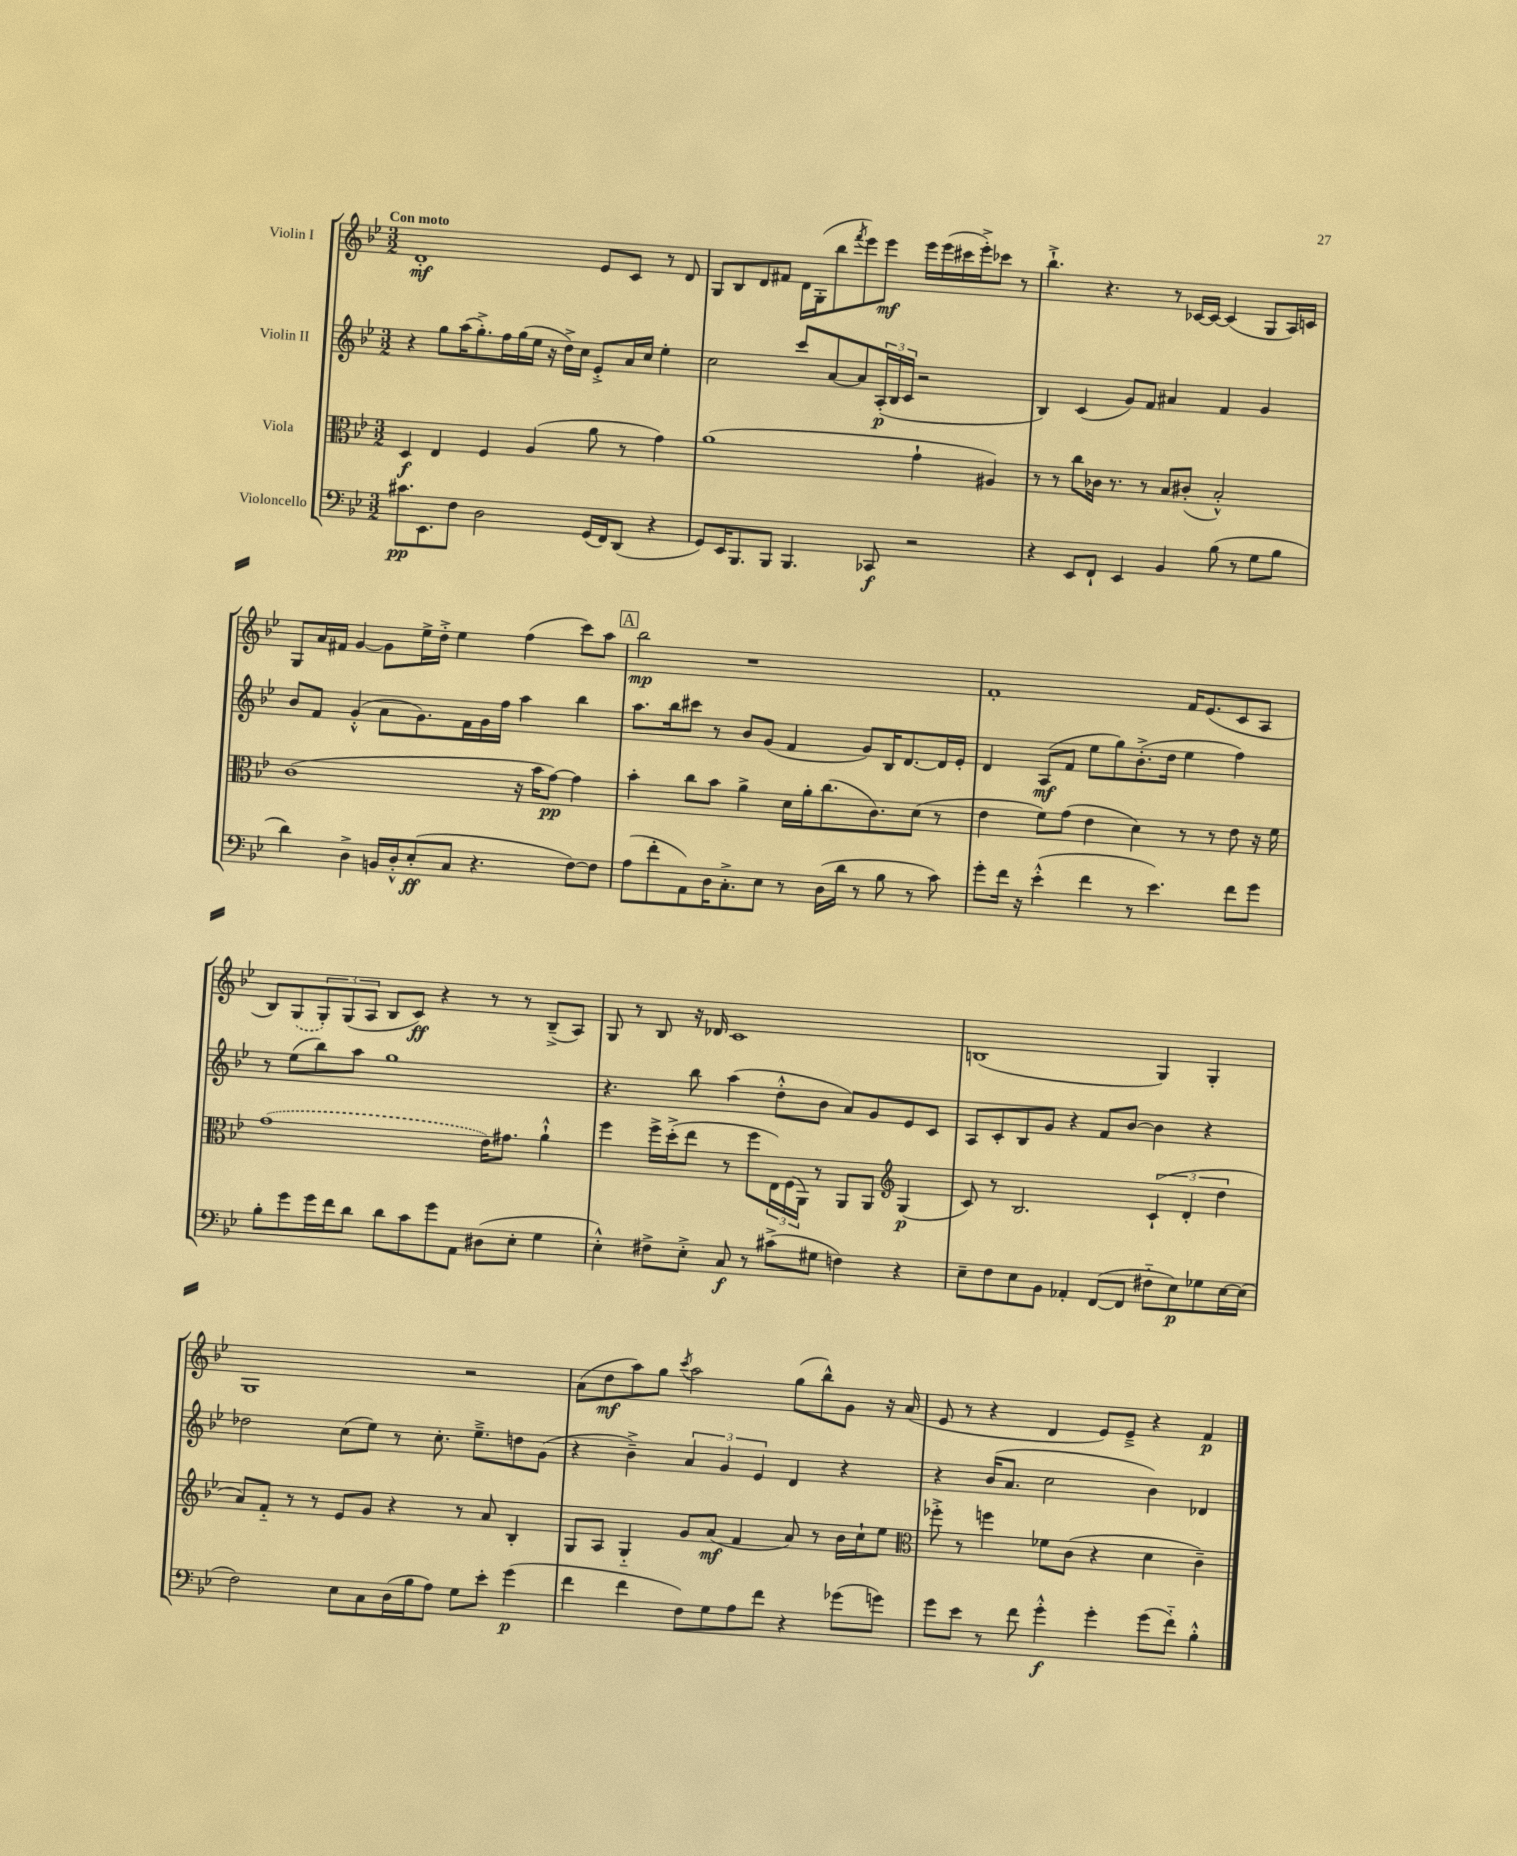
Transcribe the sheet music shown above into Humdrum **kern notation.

**kern	**kern	**kern	**kern
*staff4	*staff3	*staff2	*staff1
*clefF4	*clefC3	*clefG2	*clefG2
*k[b-e-]	*k[b-e-]	*k[b-e-]	*k[b-e-]
*M3/2	*M3/2	*M3/2	*M3/2
8.c#\L	4D/	4r	1d'
8.EE-\	.	.	.
.	4E-/	8gg\L	.
8F\J	.	(16aa\K	.
.	.	8.gg'^\)	.
2D\	4F/	.	.
.	.	16ff\L	.
.	.	(16gg\	.
.	(4A/	16ee-\JJ	.
.	.	16r	.
.	.	16dd^\LL)	.
.	.	16cc\JJ	.
(16GG/LL	8a\	8e-'^/L	8e-/L
16FF/J)	.	.	.
(8DD/J	8r	16a/L	8c/J
.	.	16cc/JJ	.
4r	4g\)	4ee-'\	8r
.	.	.	8d/
=	=	=	=
8GG/L)	(1a	2cc\	8G/L
16EE-/K	.	.	8B-/
8.BBB-/	.	.	.
.	.	.	8d/
8BBB-/J	.	.	8f#/J
4.BBB-/	.	8ccc/L	16d\LL
.	.	.	(16G'\J
.	.	[8a/	8bb-\
.	.	.	8qfff/
.	.	8a/]	8eee-\)
8CC-/	.	(24A'/L	8eee-\J
.	.	24B-/	.
.	.	24c/JJ	.
2r	4g`\	2r	16eee-\LL
.	.	.	(16eee-\
.	.	.	16ccc#\
.	.	.	16eee-'^\J)
.	4A#/)	.	8ccc-\J
.	.	.	8r
=	=	=	=
4r	8r	4B-/)	4.bb-`^\
.	8r	.	.
8EE-/L	8cc\L	(4c/	.
8FF`/J	16c-\Jk	.	4.r
.	8.r	.	.
4EE-/	.	8g/L)	.
.	8r	8f/J	.
4BB-/	8B-/L	4a#/	8r
.	(8c#'/J	.	[16c-/LL
.	.	.	16c-/_JJ
(8B-\	2B-'^^/)	4f/	(4c-/]
8r	.	.	.
8G\L	.	4g/	8G/L
8B-\J	.	.	16A/L)
.	.	.	16c/JJ
=	=	=	=
4d\)	(1c	8b-/L	8G/L
.	.	8f/J	16a/L
.	.	.	16f#/JJ
4D^\	.	(4g'^^/	[4g/
16BB/LL	.	8a\L	8g\]L
16D'^^/J	.	.	.
(8E-'/	.	8.g\)	16ee-^\L
.	.	.	16dd'^\JJ
8C/J	.	.	4ee-\
.	.	16f\L	.
4.r	.	16g\	.
.	.	16ff\JJ	.
.	16r	4aa\	(4ff\
.	16b-\LK	.	.
.	[8g\J)	.	.
[8F\L)	4g\]	4bb-\	8ccc\L)
8F\]J	.	.	8aa\J
=	=	=	=
(8A\L	4b-'\	8.aa\L	2bb-\
8f'\	.	.	.
.	.	16bb-\k	.
8AA\)	8cc\L	8ccc#\J	.
16D\K	8b-\J	8r	.
8.C'^\	.	.	.
.	4a^\	8b-/L	1r
8E-\J	.	(8g/J	.
8r	16d\LL	4f/	.
.	16a'\J	.	.
(16D\LL	(8.cc\	.	.
16d\JJ	.	.	.
8r	.	8g/L)	.
.	8.c\)	.	.
8B-\	.	16B-/K	.
.	.	[8.d/	.
8r	(8d\J	.	.
8c\)	8r	16d/]L	.
.	.	16e-'/JJ	.
=	=	=	=
8g'\L	4e-\	4d/	1f'
16f\Jk	.	.	.
16r	.	.	.
(4e-'^^\	8f\L)	(8A/L	.
.	(8g\J	8f/J	.
4f\	4e-\	8ee-\L	.
.	.	8gg\)	.
8r	4d\)	(8.b-'^\	.
4.e-\)	.	.	.
.	.	16dd\Jk	.
.	8r	4ee-\	16f/LK
.	.	.	(8.e-/
.	8r	.	.
8f\L	8e-\	4ff\)	8c/
8g\J	16r	.	8A/J
.	16f\	.	.
=	=	=	=
8B-'\L	(1g	8r	8B-/L)
8g\	.	(8ee-\L	(8G/
16g\L	.	8bb-\)	12G'/)
16f\J	.	.	.
.	.	.	(12G/
8d\J	.	8aa\J	.
.	.	.	12A/J
8d\L	.	1gg	8B-/L
8c\	.	.	8c/J)
8g\	.	.	4r
8AA\J	.	.	.
(8D#\L	16e-\LK)	.	8r
.	8.g#\J	.	.
8E-'\J	.	.	8r
4G\	4a`^^\	.	(8B-~^/L
.	.	.	8A/J)
=	=	=	=
4E-'^^\)	4ff\	4.r	8G/
.	.	.	8r
8F#^\L	16ff^\LL	.	8B-/
.	(16dd'^\J	.	.
8E-'^\J	8ee-\J	8bb-\	16r
.	.	.	16d-/
8C/	8r	(4aa\	1c
8r	8ff\L	.	.
(8c#^\L	24E-\L)	8dd'^^\L	.
.	(24F\	.	.
.	24AA\JJ)	.	.
8G#\J	8r	8b-\J	.
4F\)	8AA/L	8a/L)	.
.	8AA/J	8g/	.
*	*clefG2	*	*
4r	(4G/	8e-/	.
.	.	8c/J	.
=	=	=	=
8E-~\L	8c/)	8A/L	(1B
8F\	8r	8c'/	.
8E-\	2.B-/	8B-/	.
8BB-\J	.	8g/J	.
4AA-'/	.	4r	.
([8FF/L	.	8f/L	.
8FF/]J	.	[8b-/J	.
8F#'~\L	(6c`/	4b-\]	4G/)
8E-\)	.	.	.
.	6d'/	.	.
8G-\	.	4r	4G'/
.	6dd\	.	.
[16E-\L	.	.	.
(16E-\]JJ	.	.	.
=	=	=	=
2F\)	8a/L)	2dd-\	1G
.	8f'~/J	.	.
.	8r	.	.
.	8r	.	.
8E-\L	8e-/L	(8cc\L	.
8C\	8g/J	8ee-\J)	.
(16D\L	4r	8r	.
16B-\J	.	.	.
8A\J)	.	8.cc'\	.
8G\L	8r	.	2r
.	.	8.ee-~^\L	.
8e-'\J	8a/	.	.
(4g\	4B-'/	8dd\	.
.	.	(8g\J	.
=	=	=	=
4f\	8G/L	4r	(8a\L
.	8A/J	.	8dd\
4f\	4G'~/	4b-~^\)	8aa\)
.	.	.	8gg\J
.	.	.	8qccc/
8F\L)	8g/L	6a/	2aa\
8G\	(8a/J	.	.
.	.	6g/	.
8A\	4f/	.	.
.	.	6e-/	.
8f\J	.	.	.
4r	8a/)	4d/	(8gg\L
.	8r	.	8bb-^^\)
(8g-\L	16b-\LL	4r	8g\J
.	16cc`\J	.	.
8g\J)	8ee-\J	.	16r
.	.	.	(16a/
=	=	=	=
*	*clefC3	*	*
8g\L	8ff-'^\	4r	8e-/
8e-\J	8r	.	8r
8r	4ff\	(16b-/LK	4r
.	.	8.a/J	.
8f\	.	.	.
4g'^^\	8f-\L	2cc\	4d/
.	(8c\J	.	.
4g'\	4r	.	8e-/L)
.	.	.	8e-~^/J
(8g\L	4d\	4b-\)	4r
8f'~\J)	.	.	.
4B-'^^\	4c~\)	4d-/	4f/
==	==	==	==
*-	*-	*-	*-
